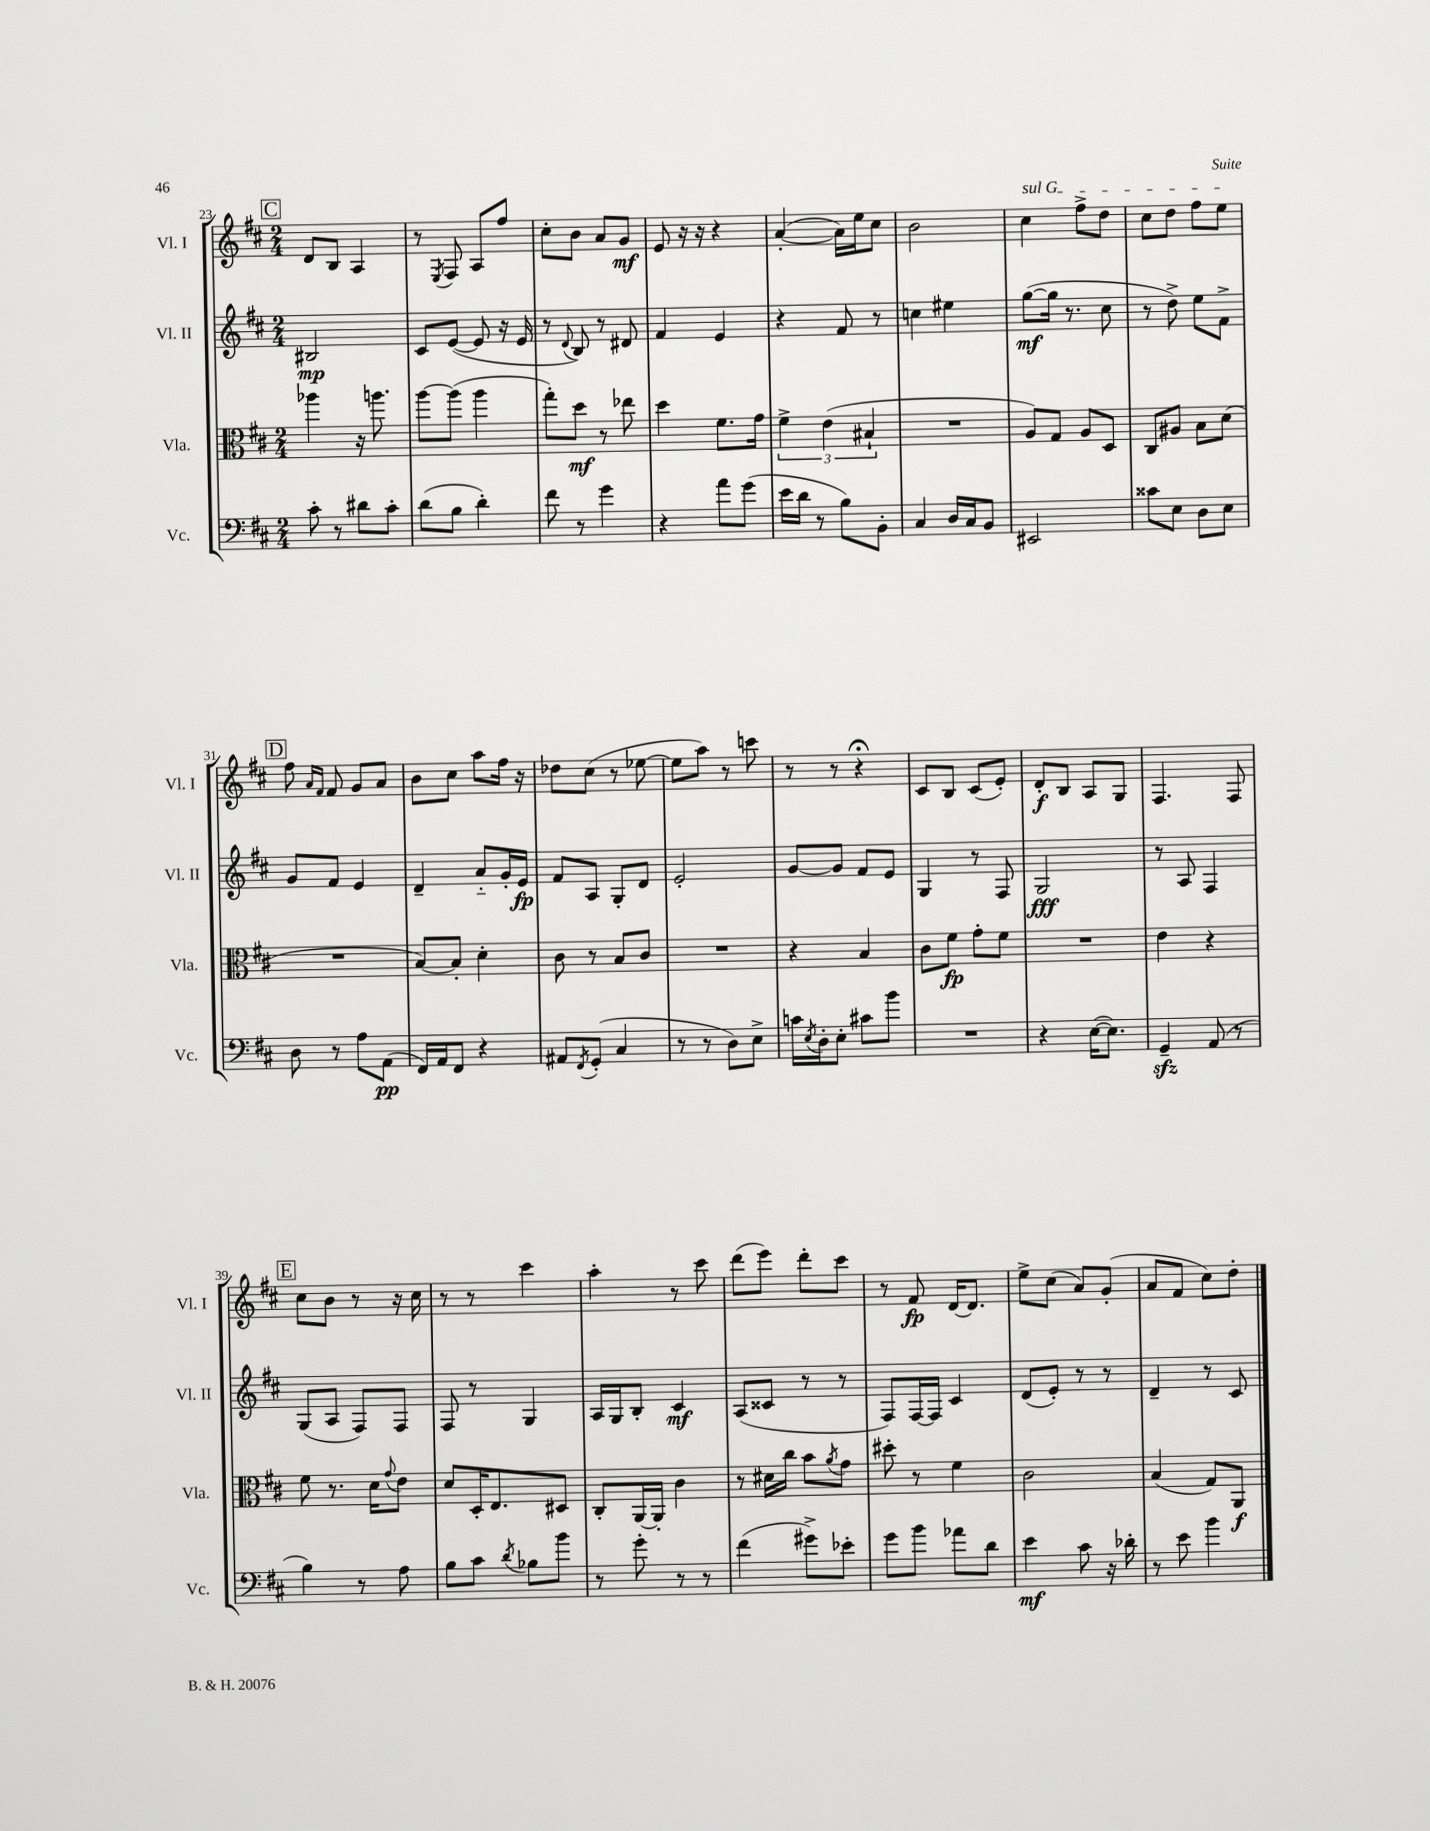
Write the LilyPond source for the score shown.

<<
\new StaffGroup <<
\new Staff = "s0" \with { instrumentName = "Vl. I" shortInstrumentName = "Vl. I" } {
    \clef treble \key d \major \numericTimeSignature \time 2/4
    \mark \markup { \box "C" } d'8 b8 a4 |
    r8 \acciaccatura { e8 } fis8 a8 fis''8 |
    cis''8-. b'8 a'8 g'8\mf |
    e'8 r16 r16 r4 |
    a'4~-.( a'16) e''16 cis''8 |
    b'2 |
    \once \override TextSpanner.bound-details.left.text = \markup { \italic "sul G" } cis''4\startTextSpan fis''8-> d''8 |
    cis''8 d''8 fis''8 e''8\stopTextSpan |
    \mark \markup { \box "D" } fis''8 \grace { a'16 fis'16 } fis'8 g'8 a'8 |
    b'8 cis''8 a''8 fis''16 r16 |
    des''8 cis''8( r8 ees''8~ |
    ees''8 a''8) r8 c'''8 |
    r8 r8 r4\fermata |
    cis'8 b8 cis'8( e'8-.) |
    d'8-.\f b8 a8 g8 |
    fis4. fis8 |
    \mark \markup { \box "E" } cis''8 b'8 r8 r16 cis''16 |
    r8 r8 cis'''4 |
    a''4-. r8 cis'''8 |
    d'''8( e'''8) d'''8-. cis'''8 |
    r8 fis'8\fp d'16~ d'8. |
    e''8-> cis''8( a'8) g'8-.( |
    a'8 fis'8 cis''8) d''8-. \bar "|." |
}
\new Staff = "s1" \with { instrumentName = "Vl. II" shortInstrumentName = "Vl. II" } {
    \clef treble \key d \major \numericTimeSignature \time 2/4
    \mark \markup { \box "C" } bis2\mp |
    cis'8 e'8~( e'8 r16 e'16 |
    r8 \appoggiatura { d'8 } b8) r8 dis'8 |
    fis'4 e'4 |
    r4 fis'8 r8 |
    c''4 eis''4 |
    g''8~\mf( g''16 r8. cis''8 |
    r8 d''8->) e''8 fis'8-> |
    \mark \markup { \box "D" } g'8 fis'8 e'4 |
    d'4-- a'8-_ g'16-. e'16\fp |
    fis'8 a8 g8-. d'8 |
    e'2-. |
    g'8~ g'8 fis'8 e'8 |
    g4 r8 fis8 |
    g2\fff |
    r8 a8 fis4 |
    \mark \markup { \box "E" } g8( a8 fis8) fis8 |
    fis8 r8 g4 |
    a16 g16 b8-. cis'4\mf |
    a8( cisis'8 r8 r8 |
    fis8) fis16~ fis16 cis'4 |
    d'8( e'8-.) r8 r8 |
    d'4-- r8 cis'8 \bar "|." |
}
\new Staff = "s2" \with { instrumentName = "Vla." shortInstrumentName = "Vla." } {
    \clef alto \key d \major \numericTimeSignature \time 2/4
    \mark \markup { \box "C" } aes''4 r16 a''8. |
    a''8~ a''8( a''4 |
    g''8-.) d''8\mf r8 ees''8 |
    d''4 fis'8. g'16 |
    \tuplet 3/2 { fis'4-> e'4( bis4-! } |
    R2 |
    a8) g8 a8 d8 |
    cis8 ais8 b8 d'8( |
    \mark \markup { \box "D" } R2 |
    b8~) b8-. d'4-. |
    cis'8 r8 b8 cis'8 |
    R2 |
    r4 b4 |
    cis'8 fis'8\fp g'8-. fis'8 |
    R2 |
    e'4 r4 |
    \mark \markup { \box "E" } fis'8 r8. d'16 \appoggiatura { g'8 } e'8 |
    d'8 d16-. e8. dis8 |
    cis8-. a,16~ a,16-. cis'4 |
    r8 dis'16 cis''16 b'8 \acciaccatura { a'8 } g'8 |
    dis''8-. r8 fis'4 |
    cis'2 |
    b4( g8) a,8\f \bar "|." |
}
\new Staff = "s3" \with { instrumentName = "Vc." shortInstrumentName = "Vc." } {
    \clef bass \key d \major \numericTimeSignature \time 2/4
    \mark \markup { \box "C" } cis'8-. r8 dis'8 cis'8-. |
    d'8( b8 d'4-.) |
    fis'8 r8 g'4 |
    r4 a'8 g'8( |
    e'16 d'16 r8 b8) b,8-. |
    cis4 d16 cis16 b,8 |
    eis,2 |
    cisis'8 e8 d8 e8 |
    \mark \markup { \box "D" } d8 r8 a8 a,8\pp( |
    fis,16) a,16 fis,8 r4 |
    ais,8 \acciaccatura { fis,8 } g,8-.( cis4 |
    r8 r8 d8) e8-> |
    c'16 \acciaccatura { e8 } d16-. e8-. cis'8 b'8 |
    R2 |
    r4 e16~( e8.) |
    g,4--\sfz a,8( r8 |
    \mark \markup { \box "E" } b4) r8 a8 |
    b8 cis'8 \acciaccatura { d'8 } bes8 b'8 |
    r8 g'8-. r8 r8 |
    fis'4( gis'8->) ees'8-. |
    g'8 b'8 aes'8 d'8 |
    e'4\mf cis'8 r16 des'16-. |
    r8 e'8 b'4 \bar "|." |
}
>>
>>
\layout { \context { \Score currentBarNumber = #23 } }
